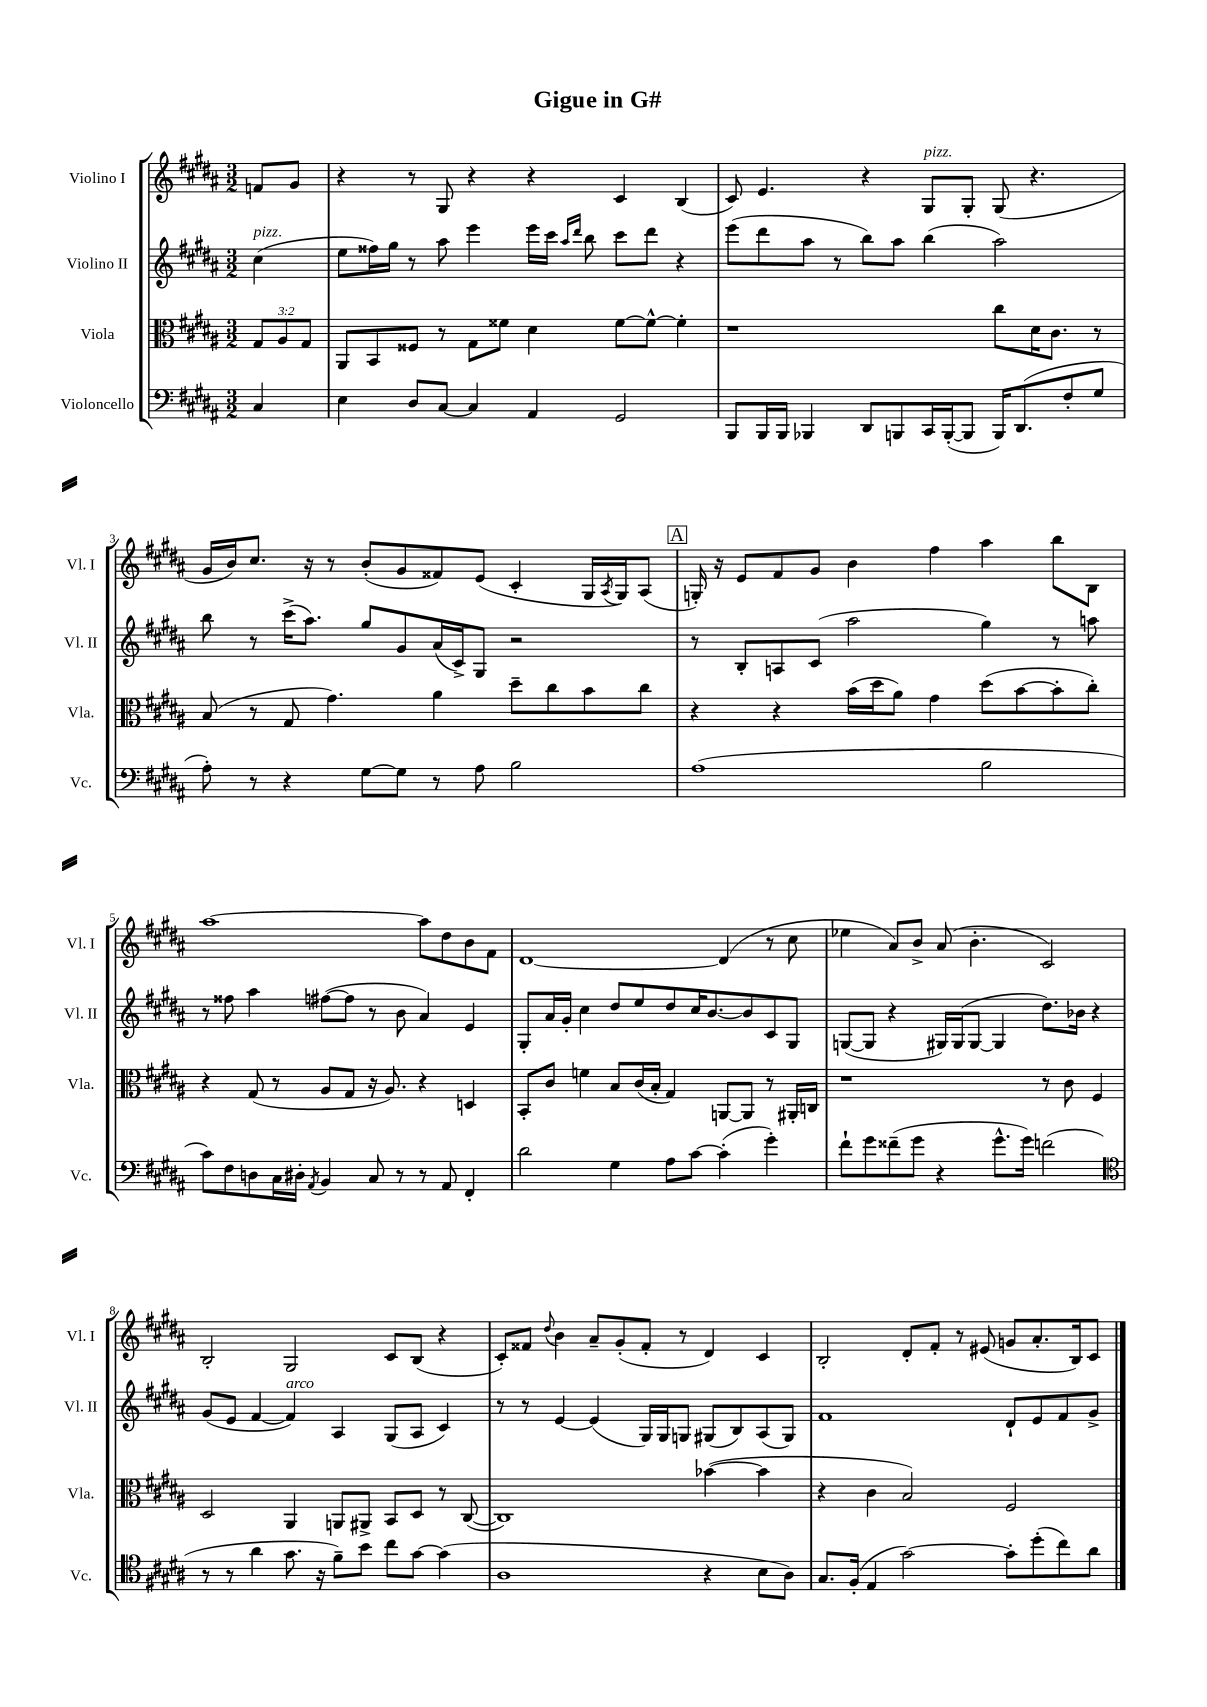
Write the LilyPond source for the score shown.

\header { title = "Gigue in G#" }
<<
\new StaffGroup <<
\new Staff = "s0" \with { instrumentName = "Violino I" shortInstrumentName = "Vl. I" } {
    \clef treble \key b \major \numericTimeSignature \time 3/2 \partial 4
    f'8 gis'8 |
    r4 r8 gis8 r4 r4 cis'4 b4( |
    cis'8) e'4. r4 gis8^\markup { \italic "pizz." } gis8-. gis8( r4. |
    gis'16 b'16) cis''8. r16 r8 b'8-.( gis'8 fisis'8) e'8( cis'4-. gis16 \acciaccatura { ais8 } gis16) ais8( |
    \mark \markup { \box "A" } g16-.) r16 e'8 fis'8 gis'8 b'4 fis''4 ais''4 b''8 b8 |
    ais''1~ ais''8 dis''8 b'8 fis'8 |
    dis'1~ dis'4( r8 cis''8 |
    ees''4 ais'8) b'8-> ais'8( b'4.-. cis'2) |
    b2-. gis2 cis'8 b8( r4 |
    cis'8-.) fisis'8 \appoggiatura { dis''8 } b'4 ais'8-- gis'8-.( fisis'8-. r8 dis'4) cis'4 |
    b2-. dis'8-. fis'8-. r8 eis'8( g'8 ais'8.-. b16) cis'8 \bar "|." |
}
\new Staff = "s1" \with { instrumentName = "Violino II" shortInstrumentName = "Vl. II" } {
    \clef treble \key b \major \numericTimeSignature \time 3/2 \partial 4
    cis''4^\markup { \italic "pizz." }( |
    e''8 fisis''16) gis''16 r8 ais''8 e'''4 e'''16 cis'''16 \grace { ais''16 dis'''16 } b''8 cis'''8 dis'''8 r4 |
    e'''8( dis'''8 ais''8 r8 b''8) ais''8 b''4( ais''2) |
    b''8 r8 cis'''16->( ais''8.) gis''8 gis'8 ais'16( cis'16->) gis8 r2 |
    \mark \markup { \box "A" } r8 b8-. a8 cis'8( ais''2 gis''4) r8 a''8 |
    r8 fisis''8 ais''4 fis''8~( fis''8 r8 b'8 ais'4) e'4 |
    gis8-. ais'16 gis'16-. cis''4 dis''8 e''8 dis''8 cis''16 b'8.~ b'8 cis'8 gis8 |
    g8~( g8 r4 gis16) gis16( gis8~ gis4 dis''8.) bes'16 r4 |
    gis'8( e'8 fis'4~ fis'4^\markup { \italic "arco" }) ais4 gis8( ais8 cis'4) |
    r8 r8 e'4~ e'4( gis16) gis16 g8 gis8( b8) ais8( gis8) |
    fis'1 dis'8-! e'8 fis'8 gis'8-> \bar "|." |
}
\new Staff = "s2" \with { instrumentName = "Viola" shortInstrumentName = "Vla." } {
    \clef alto \key b \major \numericTimeSignature \time 3/2 \override Staff.TupletNumber.text = #tuplet-number::calc-fraction-text \partial 4
    \tuplet 3/2 { gis8 ais8 gis8 } |
    ais,8 b,8 fisis8 r8 gis8 fisis'8 dis'4 fisis'8~ fisis'8~-^ fisis'4-. |
    r1 cis''8 dis'16 cis'8. r8 |
    b8( r8 gis8 gis'4.) ais'4 dis''8-- cis''8 b'8 cis''8 |
    \mark \markup { \box "A" } r4 r4 b'16( dis''16 ais'8) gis'4 dis''8( b'8~ b'8-. cis''8-.) |
    r4 gis8( r8 ais8 gis8 r16 ais8.) r4 d4 |
    b,8-. cis'8 f'4 b8 cis'16( b16-. gis4) a,8~ a,8 r8 ais,16-. c16 |
    r1 r8 cis'8 fis4 |
    dis2 ais,4 a,8 ais,8-> b,8 dis8 r8 cis8~( |
    cis1) bes'4~( bes'4 |
    r4 cis'4 b2) fis2 \bar "|." |
}
\new Staff = "s3" \with { instrumentName = "Violoncello" shortInstrumentName = "Vc." } {
    \clef bass \key b \major \numericTimeSignature \time 3/2 \partial 4
    cis4 |
    e4 dis8 cis8~ cis4 ais,4 gis,2 |
    b,,8 b,,16 b,,16 bes,,4 dis,8 b,,8 cis,16 b,,16~-.( b,,8 b,,16) dis,8.( fis8-. gis8 |
    ais8-.) r8 r4 gis8~ gis8 r8 ais8 b2 |
    \mark \markup { \box "A" } ais1( b2 |
    cis'8) fis8 d8 cis16 dis16-. \acciaccatura { ais,8 } b,4 cis8 r8 r8 ais,8 fis,4-. |
    dis'2 gis4 ais8 cis'8~ cis'4-.( gis'4-.) |
    fis'8-! gis'8 fisis'8--( gis'8 r4 gis'8.-^ gis'16) f'2( |
    \clef tenor r8 r8 ais'4 gis'8. r16 fis'8--) b'8 cis''8 gis'8~ gis'4( |
    ais1 r4 b8 ais8) |
    gis8. fis16-.( e4 gis'2~) gis'8-. dis''8-.( cis''8) ais'8 \bar "|." |
}
>>
>>
